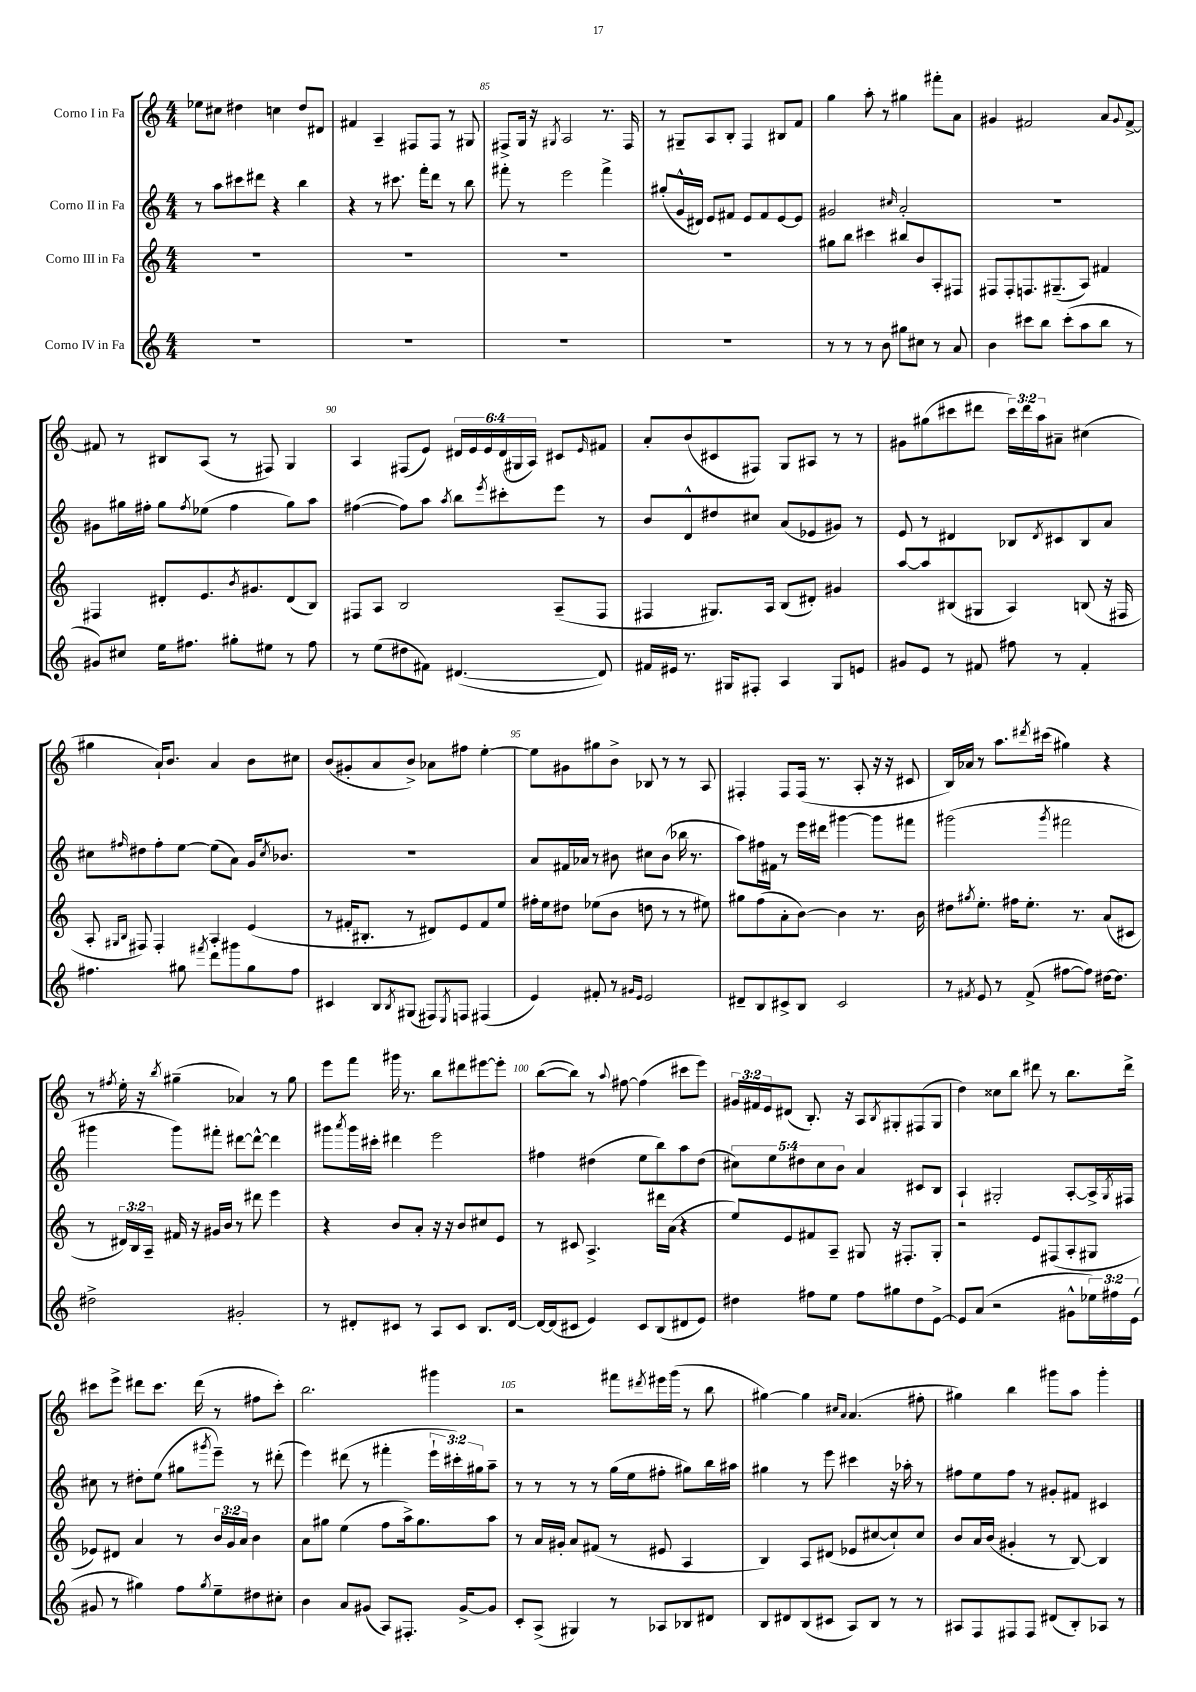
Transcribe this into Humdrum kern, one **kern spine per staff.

**kern	**kern	**kern	**kern
*part4	*part3	*part2	*part1
*staff4	*staff3	*staff2	*staff1
*I"Corno IV in Fa	*I"Corno III in Fa	*I"Corno II in Fa	*I"Corno I in Fa
*clefG2	*clefG2	*clefG2	*clefG2
*k[]	*k[]	*k[]	*k[]
*M4/4	*M4/4	*M4/4	*M4/4
=83	=83	=83	=83
1r	1r	8r	8ee-X\L
.	.	8aa\L	8cc#X\J
.	.	8ccc#X\	4dd#X\
.	.	8ddd#X\J	.
.	.	4r	4ccn\
.	.	4bb\	8dd#/L
.	.	.	8d#X/J
=84	=84	=84	=84
1r	1r	4r	4f#X/
.	.	8r	4A~/
.	.	8.ccc#X\	.
.	.	.	8F#X/L
.	.	16fff'\KL	.
.	.	8ddd\J	8F#/J
.	.	8r	8r
.	.	8bb\	8G#X/
=85	=85	=85	=85
1r	1r	8fff#X'\	8F#X^/L
.	.	8r	16G/Jk
.	.	.	16r
.	.	.	8qG#X/
.	.	2eee\	2A/
.	.	4fff#^\	8.r
.	.	.	16F#/
=86	=86	=86	=86
1r	1r	(8gg#X'/L	8r
.	.	16g^^/L	8G#X~/L
.	.	16d#X/JJ)	.
.	.	8e/L	8A/
.	.	8f#X/J	8B'/J
.	.	8e/L	4F/
.	.	8f#/	.
.	.	[8e/	8B#X/L
.	.	8e/J]	8f/J
=87	=87	=87	=87
8r	8gg#X\L	2g#X/	4gg\
8r	8bb\J	.	.
8r	4ccc#X\	.	8aa'\
8b\	.	.	8r
.	.	16qqcc#X/	.
8gg#X\L	8bb#X/L	2a'/	4gg#X\
8cc#X\J	8b/	.	.
8r	8A'/	.	8fff#X'\L
8a/	8F#X/J	.	8a\J
=88	=88	=88	=88
4b\	8F#X/L	1r	4g#X/
.	8F#'/	.	.
8ccc#X\L	8.Fn/	.	2f#X/
8bb\J	.	.	.
.	(8.G#X~/	.	.
(8ccc#'\L	.	.	.
8aa\	8A/J)	.	.
8bb\J	4f#X/	.	8a/L
.	.	.	8qqg#/
8r	.	.	[8f#^/J
!!LO:LB:g=z
=89	=89	=89	=89
8g#X/L)	4F#X/	8g#X\L	8f#X/]
8cc#X/J	.	16gg#X\L	8r
.	.	16ff#X'\JJ	.
16ee\KL	8d#X'/L	8gg#\L	8B#X/L
8.ff#X\J	.	.	.
.	.	8qff#/	.
.	8.e/	(8ee-X\J	(8A/J
8gg#X'\L	.	4ff#\	8r
.	8qb/	.	.
.	8.g#X/	.	.
8ee#X\J	.	.	8F#X/)
8r	(8d#/	8gg#\L)	4G/
8ff#\	8B/J)	8aa\J	.
=90	=90	=90	=90
8r	8F#X/L	([4ff#X\	4A/
(8ee\L	8A/J	.	.
8dd#X\	2B/	8ff#\L])	(8F#X/L
8f#X\J)	.	8aa\J	8e/J)
.	.	8qaa/	.
([4.d#X/	.	8bb\L	24d#X/LL
.	.	.	24e/
.	.	.	24e/
.	.	8qeee/	.
.	.	8ccc#X'\	(24d#/
.	.	.	24G#X/
.	.	.	24A/JJ)
.	(8A~/L	8eee\J	8c#X/L
.	.	.	16qqe/
8d#/])	8F#/J	8r	8f#X/J
=91	=91	=91	=91
16f#X/LL	4F#X/	8b/L	8a'/L
16e#X/JJ	.	.	.
8.r	.	8d^^/	(8b/
.	8.G#X/L)	8dd#X/	8c#X/
16G#X/KL	.	.	.
8F#X'/J	.	8cc#X/J	8F#X/J)
.	16A/Jk	.	.
4A/	(8B/L	(8a/L	8G/L
.	8d#X'/J)	8e-X/	8A#X/J
8G#/L	4g#X/	8g#X/J)	8r
8en/J	.	8r	8r
=92	=92	=92	=92
8g#X/L	[8aa/L	8e/	8g#X\L
8e/J	8aa/]	8r	(8gg#X\
8r	(8B#X/	4d#X/	8ccc#X\
8f#X/	8G#X/J	.	8ddd#X\J
8ff#X\	4A/)	8B-X/L	24ccc#\LL)
.	.	.	24ddd#\
.	.	.	24aa\J
.	.	8qd#/	.
8r	.	8c#X/	8a#X~\J
4f#'/	(8Bn/	8B-/	(4cc#X\
.	16r	8a/J	.
.	16F#X/	.	.
!!LO:LB:g=z
=93	=93	=93	=93
4.ff#X\	8A'/	8cc#X\L	4gg#X\
.	16qqG#X/LL	.	.
.	16qqB/JJ	16qqff#X/	.
.	8F#X/)	8dd#X\	.
.	4F#'/	8ff#'\	16a`/KL)
.	.	.	8.b/J
8gg#X\	.	[8ee\J	.
8qfff#X/	.	.	.
8ddd\L	4A'/	(8ee\L]	4a/
8ggg#X\	.	8a\J)	.
8gg#\	(4e/	16g/KL	8b\L
.	.	8qcc#/	.
.	.	8.b-X/J	.
8ff#\J	.	.	8cc#X\J
=94	=94	=94	=94
4c#X/	8r	1r	(8b/L
.	16f#X'/KL	.	8g#X'/
.	8.B#X'/J	.	.
8B/L	.	.	8a/
8qB/	.	.	.
(8G#X/J	8r	.	8b^/J)
8F#X/L)	8d#X/L)	.	8a-X\L
8qE/	.	.	.
8Fn/J	8e/	.	8ff#X\J
(4F#X/	8f#/	.	[4ee'\
.	8ee/J	.	.
=95	=95	=95	=95
4e/)	16ff#X'\LL	8a/L	8ee\L]
.	16ee\J	.	.
.	8dd#X\J	16f#X/L	8g#X\
.	.	16a-X/JJ	.
8f#X'/	(8ee-X\L	8r	8gg#X\
8r	8b\J	8b#X\	8b^\J
16qqg#X/LL	.	.	.
16qqe/JJ	.	.	.
2e/	8ddn\	8cc#X\L	8B-X/
.	8r	(8b#\J	8r
.	8r	16bb-X\	8r
.	.	8.r	.
.	8ee#X\)	.	8A/
=96	=96	=96	=96
8d#X~/L	8gg#X\L	8aa\L)	4F#X'/
8B/	(8ff\	16ff#X\L	.
.	.	16f#X\JJ	.
8c#X^/	8a'\	8r	8F#/L
8B/J	[8b\J)	16eee\LL	(16F#/Jk
.	.	16ddd#X\JJ	8.r
2c#/	4b\]	[4ggg#X\	.
.	.	.	8A'/
.	8.r	8ggg#\L]	16r
.	.	.	16r
.	.	8fff#X\J	8c#X/
.	16b\	.	.
=97	=97	=97	=97
8r	8dd#X\L	(2ggg#X\	16B/LL)
.	.	.	16a-X/JJ
8qf#X/	8qgg#X/	.	.
8e/	8.ee'\J	.	8r
8r	.	.	8.aa\L
.	16ff#X\KL	.	.
(8f#^/	8.ee'\J	.	.
.	.	.	8qddd#X/
.	.	.	(16ccc#X\Jk
.	.	8qggg#/	.
[8ff#X\L	.	2fff#X\	4gg#X\)
.	8.r	.	.
8ff#\J])	.	.	.
[16dd#X\KL	(8a/L	.	4r
8.dd#\J]	.	.	.
.	8c#X/J	.	.
!!LO:LB:g=z
=98	=98	=98	=98
2dd#X^\	8r	4ggg#X\	8r
.	.	.	8qff#X/
.	24d#X/LL)	.	16ee'\
.	24B/	.	.
.	.	.	16r
.	24A~/JJ	.	.
.	.	.	8qbb/
.	16f#X/	8ggg#\L)	(4gg#X~\
.	16r	.	.
.	16g#X/LL	8fff#X'\J	.
.	16b/JJ	.	.
2g#X'/	8r	[8ddd#X\L	4a-X/)
.	8ddd#X\	8ddd#^^\J_	.
.	4eee\	4ddd#\]	8r
.	.	.	8gg#\
=99	=99	=99	=99
8r	4r	8ggg#X\L	8eee\L
.	.	8qaaa/	.
8d#X'/L	.	16ggg#\L	8fff\J
.	.	16ccc#X'\JJ	.
8c#X/J	8b/L	4ddd#X\	16ggg#X\
.	.	.	8.r
8r	8a'/J	.	.
8A/L	16r	2eee\	8bb\L
.	16r	.	.
8c#/J	8b/L	.	8ddd#X\
8.B/L	8cc#X/	.	[8eee#X\
.	8e/J	.	8eee#'\J]
[16d#/Jk	.	.	.
=100	=100	=100	=100
16d#/LL_	8r	4ff#X\	([8bb\L
(16d#/J]	.	.	.
8c#X/J	8c#X/	.	8bb\J])
4e/)	4.A^/	(4dd#X\	8r
.	.	.	8qqaa/
.	.	.	[8ff#X\
8c#/L	.	8ee\L	(4ff#\]
(8B/	16ddd#X\LL	8bb\)	.
.	(16a\JJ	.	.
8d#X/	4r	8aa\	8ccc#X\L
8e/J)	.	(8dd#\J	8eee\J)
=101	=101	=101	=101
4dd#X\	8ee/L)	10cc#X\L)	24g#X/LL
.	.	.	24f#X/
.	.	.	24e/J
.	.	10ee\	.
.	8e/	.	(8d#X/J
.	.	10dd#X\	.
8ff#X\L	8f#X/	.	8.B'/)
.	.	10cc#\	.
8ee\J	8A~/J	.	.
.	.	10b\J	.
.	.	.	16r
8ff#\L	8G#X/	4a/	8A/L
.	.	.	8qB/
8gg#X\	16r	.	8G#X'/
.	8.F#X'/L	.	.
8dd#\	.	8c#X/L	(8F#X/
[8e^\J	8G#'/J	8B/J	8G#/J
=102	=102	=102	=102
8e/L]	2r	4A`/	4dd\)
(8a/J	.	.	.
2r	.	2G#X'/	8cc##X\L
.	.	.	8bb\J
.	8e/L	.	8ddd#X\
.	(8F#X/	.	8r
8g#X^^\L	8A'/	[8A'/L	8.bb\L
24ee-X\L)	8G#X/J	16A^/L]	.
24ff#X\	.	.	.
.	.	8qG#/	.
.	.	16F#X/JJ	16ddd#^\Jk
(24e\JJ	.	.	.
!!LO:LB:g=z
=103	=103	=103	=103
8g#X/	8e-X/L)	8cc#X\	8ccc#X\L
8r	8d#X/J	8r	8eee^\J
4gg#X\)	4a/	8dd#X'\L	8ddd#X\L
.	.	(8ee\J	8.ccc#\J
8ff\L	8r	8gg#X\L	.
.	.	.	(16ddd#\
8qgg#/	.	8qggg#X/	.
8ee~\	24b/LL	8eee~\J)	8r
.	24g/	.	.
.	24a/JJ	.	.
8dd#X\	4b\	8r	8ff#X\L
8cc#X'\J	.	(8ddd#X'\	8ccc#'\J)
=104	=104	=104	=104
4b\	8a\L	4eee\)	2.bb\
.	8gg#X\J	.	.
8a/L	(4ee\	(8ddd#X\	.
(8g#X/J	.	8r	.
8A/L)	8ff\L	4fff#X'\	.
8.F#X'/J	16aa^\k)	.	.
.	8.gg#\	.	.
.	.	24eee`\LL	4ggg#X\
.	.	24ccc#X'\)	.
[16g#^/KL	.	.	.
.	.	24gg#X\J	.
8g#/J]	8aa\J	8aa~\J	.
=105	=105	=105	=105
8c'/L	8r	8r	2r
(8A^/J	16a/LL	8r	.
.	16g#X'/JJ	.	.
4G#X/)	8a/L	8r	.
.	(8f#X/J	8r	.
8r	8r	(16gg\LL	8fff#X\L
.	.	16ee\J	.
.	.	.	8qddd#X/
8A-X/L	8e#X/	8ff#X'\J	16eee#X\L
.	.	.	(16ggg\JJ
8B-X/	4A/	8gg#X\L)	8r
8d#X/J	.	16bb\L	8bb\
.	.	16aa#X\JJ	.
=106	=106	=106	=106
8B/L	4B/)	4gg#X\	[4gg#X\)
8d#X/	.	.	.
(8B/	8A/L	8r	4gg#\]
8c#X/J	(8d#X/J	8eee\	.
.	.	.	16qqcc#X/LL
.	.	.	16qqa/JJ
8A/L)	8e-X/L	4ccc#X\	(4.a/
8B/J	[8cc#X/	.	.
8r	8cc#`/])	16r	.
.	.	16aa-X'\	.
8r	8cc#/J	8r	8ff#X'\
=107	=107	=107	=107
8A#X/L	8b/L	8ff#X\L	4gg#X\)
8F/	16a/L	8ee\	.
.	(16b/JJ	.	.
8F#X/	4g#X'/	8ff#\J	4bb\
8F#/J	.	8r	.
(8d#X/L	8r	8g#X'/L	8ggg#X\L
8B'/)	[8B/)	8f#X/J	8aa\J
8A-X/J	4B/]	4c#X/	4ggg#'\
8r	.	.	.
==	==	==	==
*-	*-	*-	*-
